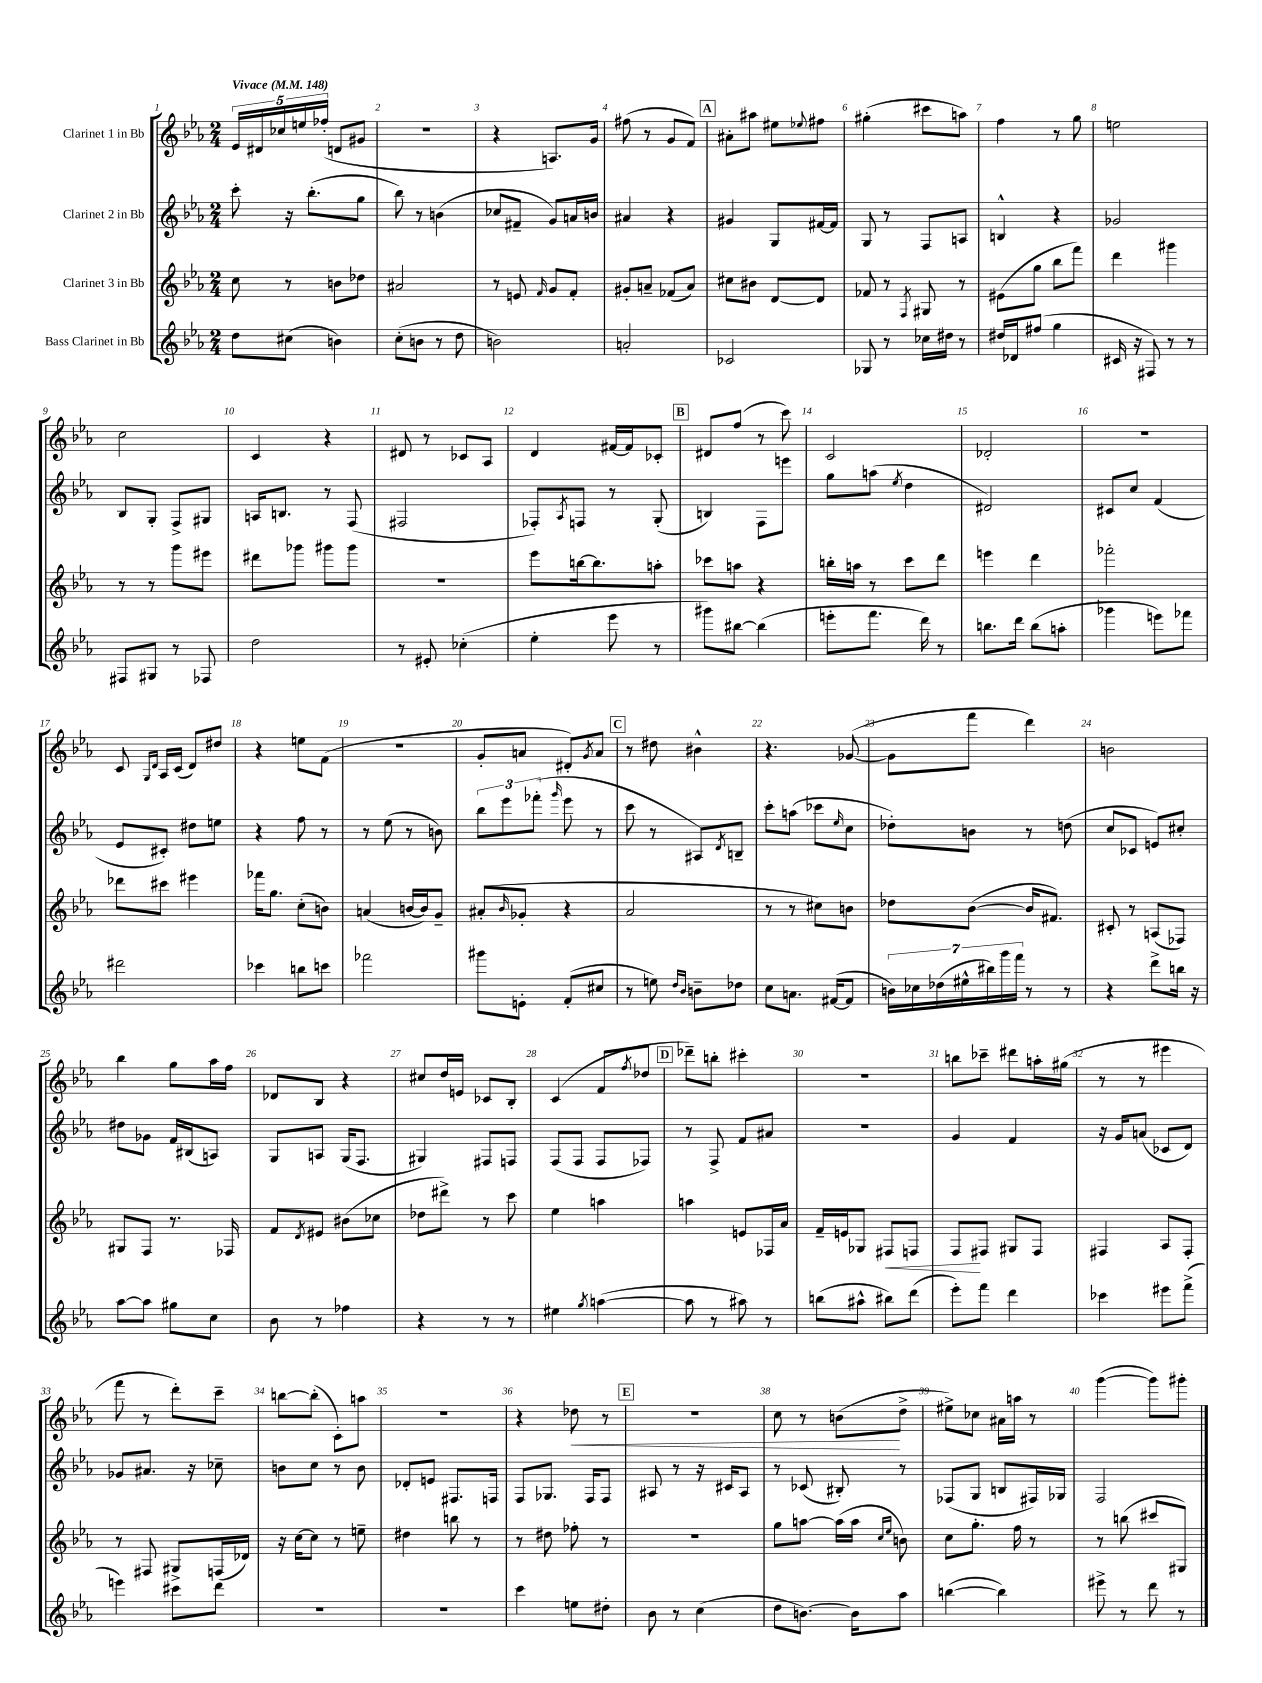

**kern	**kern	**kern	**kern
*staff4	*staff3	*staff2	*staff1
*clefG2	*clefG2	*clefG2	*clefG2
*k[b-e-a-]	*k[b-e-a-]	*k[b-e-a-]	*k[b-e-a-]
*M2/4	*M2/4	*M2/4	*M2/4
*MM148	*MM148	*MM148	*MM148
8dd	8cc	8ccc'	20e-
.	.	.	20d#
.	.	.	20cc-
(8cc#	8r	16r	.
.	.	.	20ee
.	.	(8.bb-'	.
.	.	.	(20ff-'
4b)	8b	.	8d
.	8dd-	8gg	8g#
=	=	=	=
(8cc'	2a#	8bb-)	2r
8b	.	8r	.
8r	.	(4b	.
8dd	.	.	.
=	=	=	=
2b)	8r	8cc-	4r
.	8e	8f#~	.
.	16qqf	.	.
.	8g	8g)	8.A)
.	8f'	16a	.
.	.	16b	16g
=	=	=	=
2a'	8g#'	4a#	(8ff#
.	8a~	.	8r
.	(8f-	4r	8g
.	8a)	.	8f)
=	=	=	=
2c-	8cc#	4g#	8a#'
.	8b#	.	8aa#
.	[8d	8G	8ee#
.	.	.	8qqee-
.	8d]	[16f#	8ff#
.	.	16f#]	.
=	=	=	=
8G-	8f-	8G	(4gg#'
8r	8r	8r	.
.	8qF	.	.
16cc-	8G#	8F	8ccc#
16dd#	.	.	.
8r	8r	8A	8aa)
=	=	=	=
16dd#	(8e#	4B^^	4ff
16d-	.	.	.
(8ff#	8gg	.	.
4gg	8bb-	4r	8r
.	8fff)	.	8gg
=	=	=	=
16c#	4ddd	2g-	2ee
16r	.	.	.
8F#)	.	.	.
8r	4ggg#	.	.
8r	.	.	.
=	=	=	=
8F#	8r	8B-	2cc
8G#	8r	8G'	.
8r	8ggg	8F^	.
8F-	8eee#	8G#	.
=	=	=	=
2dd	8ddd#	16A	4c
.	.	8.B	.
.	8ggg-	.	.
.	8ggg#	8r	4r
.	8ggg#	(8F	.
=	=	=	=
8r	2r	2F#	8d#
8e#'	.	.	8r
(4cc-'	.	.	8c-
.	.	.	8A-
=	=	=	=
4ee-'	8eee-	8F-')	4d
.	.	8qA-	.
.	[16bb	8F	.
.	8.bb]	.	.
8eee-	.	8r	[16f#
.	.	.	16f#]
8r	8aa'	(8G'	8c-'
=	=	=	=
8ggg#)	8ccc-	4B)	8d#
[8bb#	8aa	.	(8ff
(4bb#]	4r	8F	8r
.	.	8eee	8ccc)
=	=	=	=
8eee'	16bb'	8gg	2c
.	16aa	.	.
8.fff	8r	(8aa	.
.	.	8qee-	.
.	8ccc	4dd	.
16ddd)	.	.	.
8r	8ddd	.	.
=	=	=	=
8.bb	4eee	2d#)	2d-'
16ddd	.	.	.
(8bb	4ddd	.	.
8aa'	.	.	.
=	=	=	=
4ggg-	2fff-'	8c#	2r
.	.	8cc	.
8eee)	.	(4f	.
8fff-	.	.	.
=	=	=	=
2ddd#	8ddd-	8e-	8c
.	.	.	16qqG
.	.	.	16qqd
.	8ccc#	8c#')	16A-
.	.	.	(16c
.	4eee#	8dd#	8d)
.	.	8ee	8dd#
=	=	=	=
4ccc-	16fff-	4r	4r
.	8.gg	.	.
8bb	(8cc'	8ff	8ee
8ccc	8b)	8r	(8f
=	=	=	=
2fff-	(4a	8r	2r
.	.	(8ee-	.
.	[16b	8r	.
.	16b])	.	.
.	8g~	8b)	.
=	=	=	=
8ggg#	(8a#'	12bb-	8g'
.	.	12eee-	.
.	16qqb-	.	.
8e'	8g-'	.	8a
.	.	(12fff-'	.
.	.	16qqggg	.
(8f'	4r	8eee-	8d#')
.	.	.	8qg
8cc#	.	8r	8a
=	=	=	=
8r	2a-	8ccc	8r
8ee)	.	8r	8dd#
16qqdd	.	.	.
16qqb-	.	.	.
8b~	.	8A#)	4b#^^
.	.	8qd	.
8dd-	.	8B~	.
=	=	=	=
8cc	8r	8ccc'	4.r
8.a	8r	(8aa	.
.	8cc#)	8ccc-	.
([16f#	.	.	.
.	.	16qqee-	.
8f#]	8b	8cc	([8g-
=	=	=	=
28b)	8dd-	8dd-')	8g-]
28cc-	.	.	.
(28dd-	.	.	.
28ee#^^	.	.	.
.	([8b-	8b	8fff
28bb#)	.	.	.
28ggg	.	.	.
28fff	.	.	.
8r	16b-]	8r	4ddd)
.	8.f#)	.	.
8r	.	(8dd	.
=	=	=	=
4r	8c#'	8cc	2b
.	8r	8c-	.
8ddd^	(8A	8e)	.
16bb	8F-)	8cc#'	.
16r	.	.	.
=	=	=	=
[8aa-	8G#	8dd#	4bb-
8aa-]	8F	8g-	.
8gg#	8.r	16f	8gg
.	.	(16B#	.
8cc	.	8A)	16aa-
.	16F-	.	16ff
=	=	=	=
8b-	8f	8G	8d-
.	8qd	.	.
8r	8e#	8A	8B-
4ff-	(8b#	(16G	4r
.	.	8.F	.
.	8cc-	.	.
=	=	=	=
4r	8dd-	4G#)	8cc#
.	8ddd#^)	.	16dd
.	.	.	16e
8r	8r	8F#	8c-
8r	8ccc	8F	8B-'
=	=	=	=
4ee#	4ee-	(8F	(4c
.	.	8F	.
8qgg	.	.	.
([4aa	4aa	8F	8f
.	.	.	8qff
.	.	8F-)	8dd-
=	=	=	=
8aa]	4aa	8r	8ddd-~)
8r	.	8F^	8bb'
8aa#)	8e	8f	4ccc#'
8r	16F-	8a#	.
.	16a-	.	.
=	=	=	=
(8bb	16f~	2r	2r
.	16e	.	.
8aa#^^	8G-	.	.
8bb#)	8F#	.	.
(8ddd	8F	.	.
=	=	=	=
8eee-')	8F	4g	8bb
8fff	8F#	.	8ccc-~
4ddd	8G#	4f	8ddd#
.	8F#	.	16aa'
.	.	.	(16gg#
=	=	=	=
4ccc-	4F#	16r	8r
.	.	16g	.
.	.	(8a	8r
8eee#	8A-	8c-	4eee#
(8fff^	8F#'	8d)	.
=	=	=	=
4eee)	8r	8g-	8fff
.	8F#	8.a#	8r
8ccc#	8G#^	.	8ddd')
.	.	16r	.
8ddd	(16F	8cc-~	8ccc~
.	16d-)	.	.
=	=	=	=
2r	16r	8b	[8bb
.	[16cc	.	.
.	8cc]	8cc	(8bb']
.	8r	8r	8c')
.	8ee~	8b	8aa
=	=	=	=
2r	4dd#	8d-'	2r
.	.	8e	.
.	8bb	8.F#	.
.	8r	.	.
.	.	16F	.
=	=	=	=
4ccc	8r	8F	4r
.	8dd#	8.G-	.
8ee	8ff-'	.	8dd-
.	.	16F	.
8dd#'	8r	8F	8r
=	=	=	=
8b-	2r	8A#	2r
8r	.	8r	.
(4cc	.	16r	.
.	.	16c#	.
.	.	8A#	.
=	=	=	=
8dd	8gg	8r	8cc
[8.b)	[8aa	(8c-	8r
.	(16aa]	8B#')	(8b
16b]	16aa	.	.
.	16qqcc	.	.
.	16qqee-	.	.
8aa-	8b)	8r	8dd^
=	=	=	=
([4bb	8cc	(8F-	8ee#^)
.	8.gg'	8G	8cc-
4bb])	.	8B	16a#
.	16ff	.	16aa
.	8r	16F#)	8r
.	.	16G-	.
=	=	=	=
8eee#^	8r	2F	([4ggg
8r	(8bb	.	.
8ddd	8ccc#	.	8ggg])
8r	8G#)	.	8ggg#'
==	==	==	==
*-	*-	*-	*-
